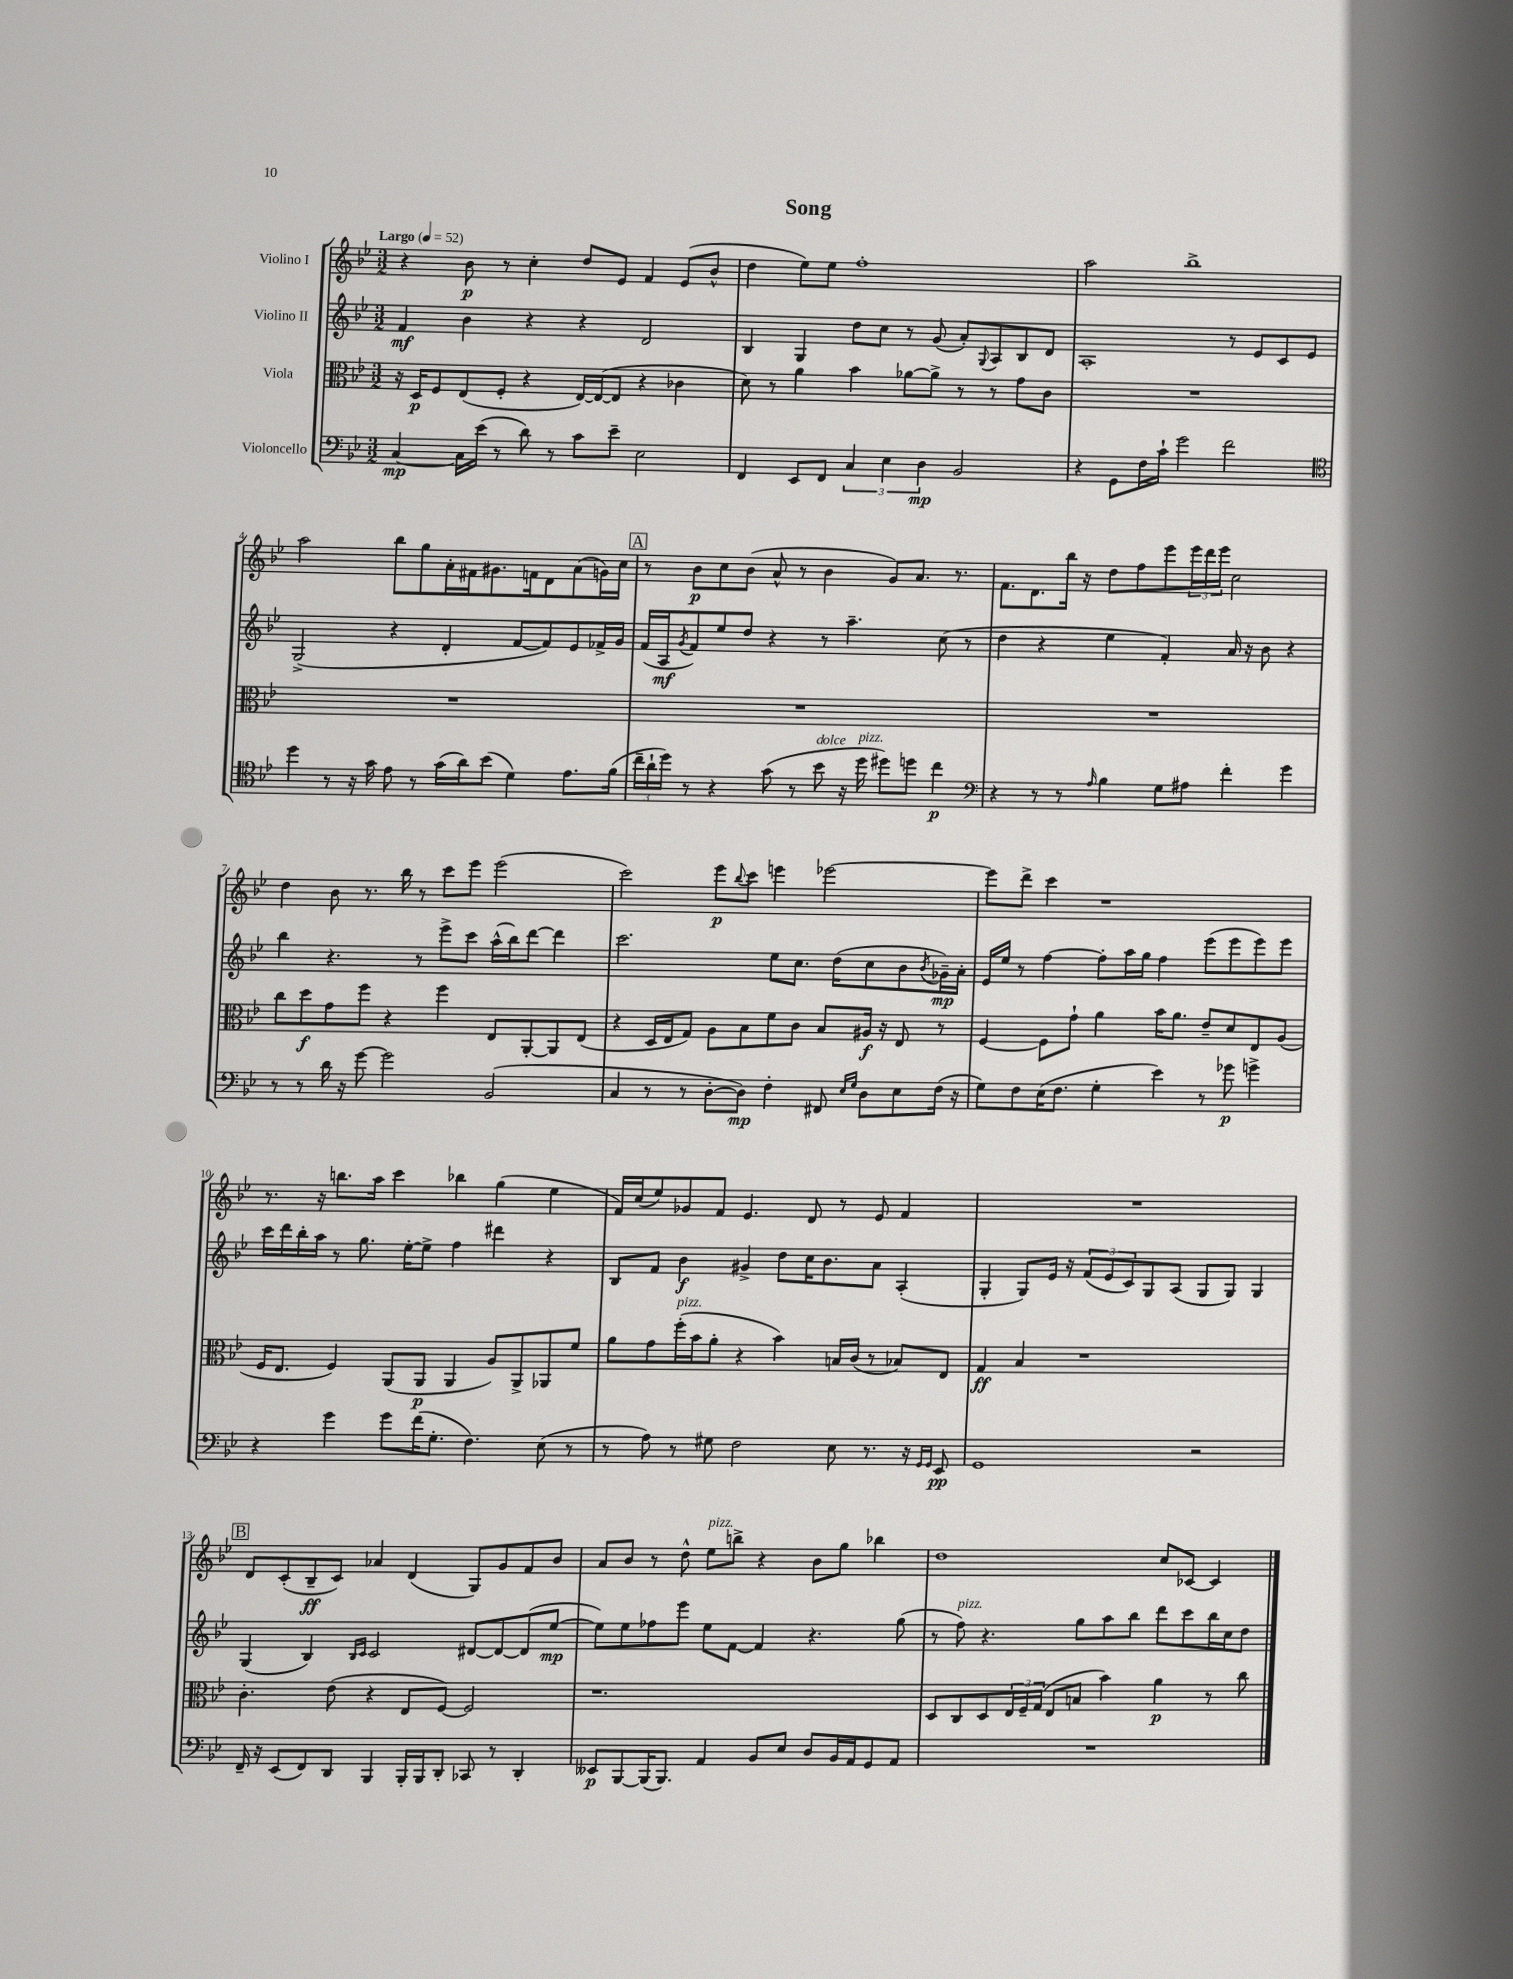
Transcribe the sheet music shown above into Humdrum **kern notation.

**kern	**kern	**kern	**kern
*staff4	*staff3	*staff2	*staff1
*clefF4	*clefC3	*clefG2	*clefG2
*k[b-e-]	*k[b-e-]	*k[b-e-]	*k[b-e-]
*M3/2	*M3/2	*M3/2	*M3/2
*MM52	*MM52	*MM52	*MM52
[4C/	16r	4f/	4r
.	16D/LK	.	.
.	8F/	.	.
16C\]LL	(8E-/	4b-\	8b-\
(16e-\JJ	.	.	.
8r	8F'/J	.	8r
8d\)	4r	4r	4cc'\
8r	.	.	.
8c\L	[16E-/LL)	4r	8dd/L
.	(16E-/_J	.	.
8e-~\J	8E-/]J	.	8e-/J
2E-\	4r	2d/	4f/
.	4c-\	.	(8e-/L
.	.	.	8b-^^/J
=	=	=	=
4FF/	8d\)	4B-/	4dd\
.	8r	.	.
8EE-/L	4a\	4G/	8ee-\L)
8FF/J	.	.	8ee-\J
6C/	4b-\	8dd\L	1ff'
.	.	8cc\J	.
6E-\	.	.	.
.	[8a-\L	8r	.
6D\	.	.	.
.	8a-^\]J	(8g/	.
2BB-/	8r	8a'/L)	.
.	.	8qqG/	.
.	8r	8A/	.
.	8g\L	8B-/	.
.	8c\J	8d/J	.
=	=	=	=
4r	1.r	1A'	2aa\
8GG\L	.	.	.
16F\L	.	.	.
16c`\JJ	.	.	.
2g\	.	.	1bb-^
2f\	.	8r	.
.	.	8e-/L	.
.	.	8c/	.
.	.	8e-/J	.
=	=	=	=
*clefC4	*	*	*
4dd\	1.r	(2G^/	2aa\
8r	.	.	.
16r	.	.	.
16g\	.	.	.
8e-\	.	4r	8bb-\L
8r	.	.	8gg\
(16g\LL	.	4d'/	16a'\L
16a\J)	.	.	16f#\J
(8b-\J	.	.	8.g#\
4d\)	.	[8f/L	.
.	.	.	16f\k
.	.	8f/])	8d\
8.e-\L	.	8e-/	(8a\
.	.	16f-^/L	16g\L)
(16f\Jk	.	16g/JJ	16cc\JJ
=	=	=	=
24cc~\LL	1.r	(16f/LL	8r
24a`\	.	.	.
.	.	16A/J	.
24dd\JJ)	.	.	.
.	.	8qg/	.
8r	.	8f/)	8b-\L
4r	.	8ee-/	8cc\
.	.	8dd/J	(8b-\J
(8g\	.	4r	8a^^/
8r	.	.	8r
8b-\	.	8r	4b-\
16r	.	4.aa~\	.
16dd\	.	.	.
8dd#\L)	.	.	8g/L)
8dd\J	.	.	8.a/J
4cc\	.	(8cc\	.
.	.	.	8.r
.	.	8r	.
=	=	=	=
*clefF4	*	*	*
4r	1.r	4dd\	8.f\L
.	.	.	8.d\
8r	.	4r	.
8r	.	.	16bb-\Jk
.	.	.	16r
16qqA/	.	.	.
4B-\	.	4ee-\	8dd\L
.	.	.	8ff\
8G\L	.	4f'/)	8eee-\
8A#\J	.	.	24eee-\L
.	.	.	24ddd\
.	.	.	24eee-\JJ
4f'\	.	16a/	2cc\
.	.	16r	.
.	.	8b-\	.
4g\	.	4r	.
=	=	=	=
8r	8cc\L	4bb-\	4dd\
8r	8dd\	.	.
16d\	8g\	4.r	8b-\
16r	.	.	.
[8g\	8ff\J	.	8.r
2g\]	4r	.	.
.	.	.	16bb-\
.	.	8r	8r
.	4ff\	8eee-^\L	8ccc\L
.	.	8ccc\J	8eee-\J
(2BB-/	8E-/L	(16aa^^\LL	(2eee-\
.	.	16bb-\J)	.
.	[8AA'/	[8ddd\J	.
.	8AA/]	4ddd\]	.
.	(8E-/J	.	.
=	=	=	=
4C/	4r	2.ccc\	2ccc\)
8r	16D/LL	.	.
.	16E-/J	.	.
8r	8G/J)	.	.
[8D'\L	8A\L	.	8eee-\L
.	.	.	8qqbb-/
8D\]J)	8B-\	.	8ccc\J
4F'\	8f\	8ee-\L	4eee\
.	8c\J	8.cc\J	.
8FF#/	8B-/L	.	[2eee-\
.	.	(16dd\LK	.
16qqE-/LL	.	.	.
16qqG/JJ	.	.	.
8D\L	16A#/Jk	8cc\	.
.	16r	.	.
8E-\	8E-/	8b-\	.
.	.	8qb-/	.
(16F\Jk	8r	16g-~\L)	.
16r	.	16a'\JJ	.
=	=	=	=
8G\L)	[4F/	16e-/LL	8eee-\]L
.	.	16ee-/JJ	.
8F\	.	8r	8ddd^\J
(16E-\K	8F\]L	[4ff\	4ccc\
8.F\J	.	.	.
.	8g`\J	.	.
4G'\	4a\	8ff'\]L	1r
.	.	16aa\L	.
.	.	16gg\JJ	.
4e-\)	16b-\LK	4ff\	.
.	8.a\J	.	.
8r	8e-~/L	(8eee-\L	.
8g-\	8d/	8eee-\	.
4g^\	8E-/	8eee-\)	.
.	(8A/J	8eee-\J	.
=	=	=	=
4r	16F/LK	16ccc\LL	8.r
.	8.E-/J	16ddd\	.
.	.	16bb-'\	.
.	.	16aa\JJ	16r
4g\	4F/)	8r	8.bb\L
.	.	8.gg\	.
.	.	.	16aa\Jk
8g\L	(8AA/L	.	4ccc\
.	.	[16ee-'\LK	.
(16f\K	8AA/J	8ee-^\]J	.
8.G'\J	.	.	.
.	4AA/	4ff\	4bb-\
4.F\)	.	.	.
.	8A/L)	4ddd#\	(4gg\
.	8AA^/	.	.
(8E-\	8AA-/	4r	4ee-\
8r	8f/J	.	.
=	=	=	=
8r	8a\L	8B-/L	16f/LL)
.	.	.	(16cc/J
8A\)	8g\	8f/J	8ee-/)
8r	(16ff'\L	4b-\	8g-/
.	16b-\J	.	.
8G#\	8a'\J	.	8f/J
2F\	4r	4g#^/	4.e-/
.	4b-\)	8dd\L	.
.	.	16cc\K	8d/
.	.	8.b-\	.
8E-\	16B/LL	.	8r
.	(16c/JJ	.	.
8.r	8r	8a\J	8e-/
.	8B-/L)	(4A'/	4f/
16r	.	.	.
16qqGG/LL	.	.	.
16qqGG/JJ	.	.	.
8EE-/	8E-/J	.	.
=	=	=	=
1GG	4G/	4G'/	1.r
.	4B-/	8G/L)	.
.	.	16e-/Jk	.
.	.	16r	.
.	1r	(12f/L	.
.	.	12e-/	.
.	.	12c/)	.
.	.	8G/	.
.	.	(8A/J	.
2r	.	8G/L	.
.	.	8G/J)	.
.	.	4G/	.
=	=	=	=
16FF~/	4.c'\	(4G/	8d/L
16r	.	.	.
(8EE-/L	.	.	(8c'/
8FF/)	.	4B-/)	8B-~/
8DD/J	(8e-\	.	8c/J)
.	.	16qqB-/LL	.
.	.	16qqc/JJ	.
4BBB-/	4r	2c/	4a-/
16BBB-'/LL	8E-/L	.	(4d/
16BBB-/J	.	.	.
8DD'/J	[8F/J)	.	.
8CC-/	2F/]	[8d#/L	8G/L)
8r	.	8d#/_	8g/
4DD'/	.	(8d#/]	8f/
.	.	[8ee-/J	8b-/J
=	=	=	=
8EE--/L	1.r	8ee-\]L)	8a/L
[8BBB-/	.	8ee-\	8b-/J
(16BBB-/]K	.	8ff-\	8r
8.BBB-/J)	.	.	.
.	.	8eee-\J	8dd^^\
4AA/	.	8ee-\L	8ee-\L
.	.	[8f\J	8bb^\J
8BB-/L	.	4f/]	4r
8E-/J	.	.	.
8D/L	.	4.r	8b-\L
16BB-/L	.	.	8gg\J
16AA/J	.	.	.
8GG/	.	.	4bb-\
8AA/J	.	(8gg\	.
=	=	=	=
1.r	8D/L	8r	1dd
.	8C/	8ff\)	.
.	8D/	4.r	.
.	24E-/L	.	.
.	24F~/	.	.
.	(24G/JJ	.	.
.	8E-/L	.	.
.	8B/J	8gg\L	.
.	4b-\)	8aa\	.
.	.	8bb-\J	.
.	4a\	8ddd\L	8cc/L
.	.	8ccc\	[8c-/J
.	8r	16bb-\L	4c-/]
.	.	16cc\J	.
.	8cc\	8dd\J	.
==	==	==	==
*-	*-	*-	*-
